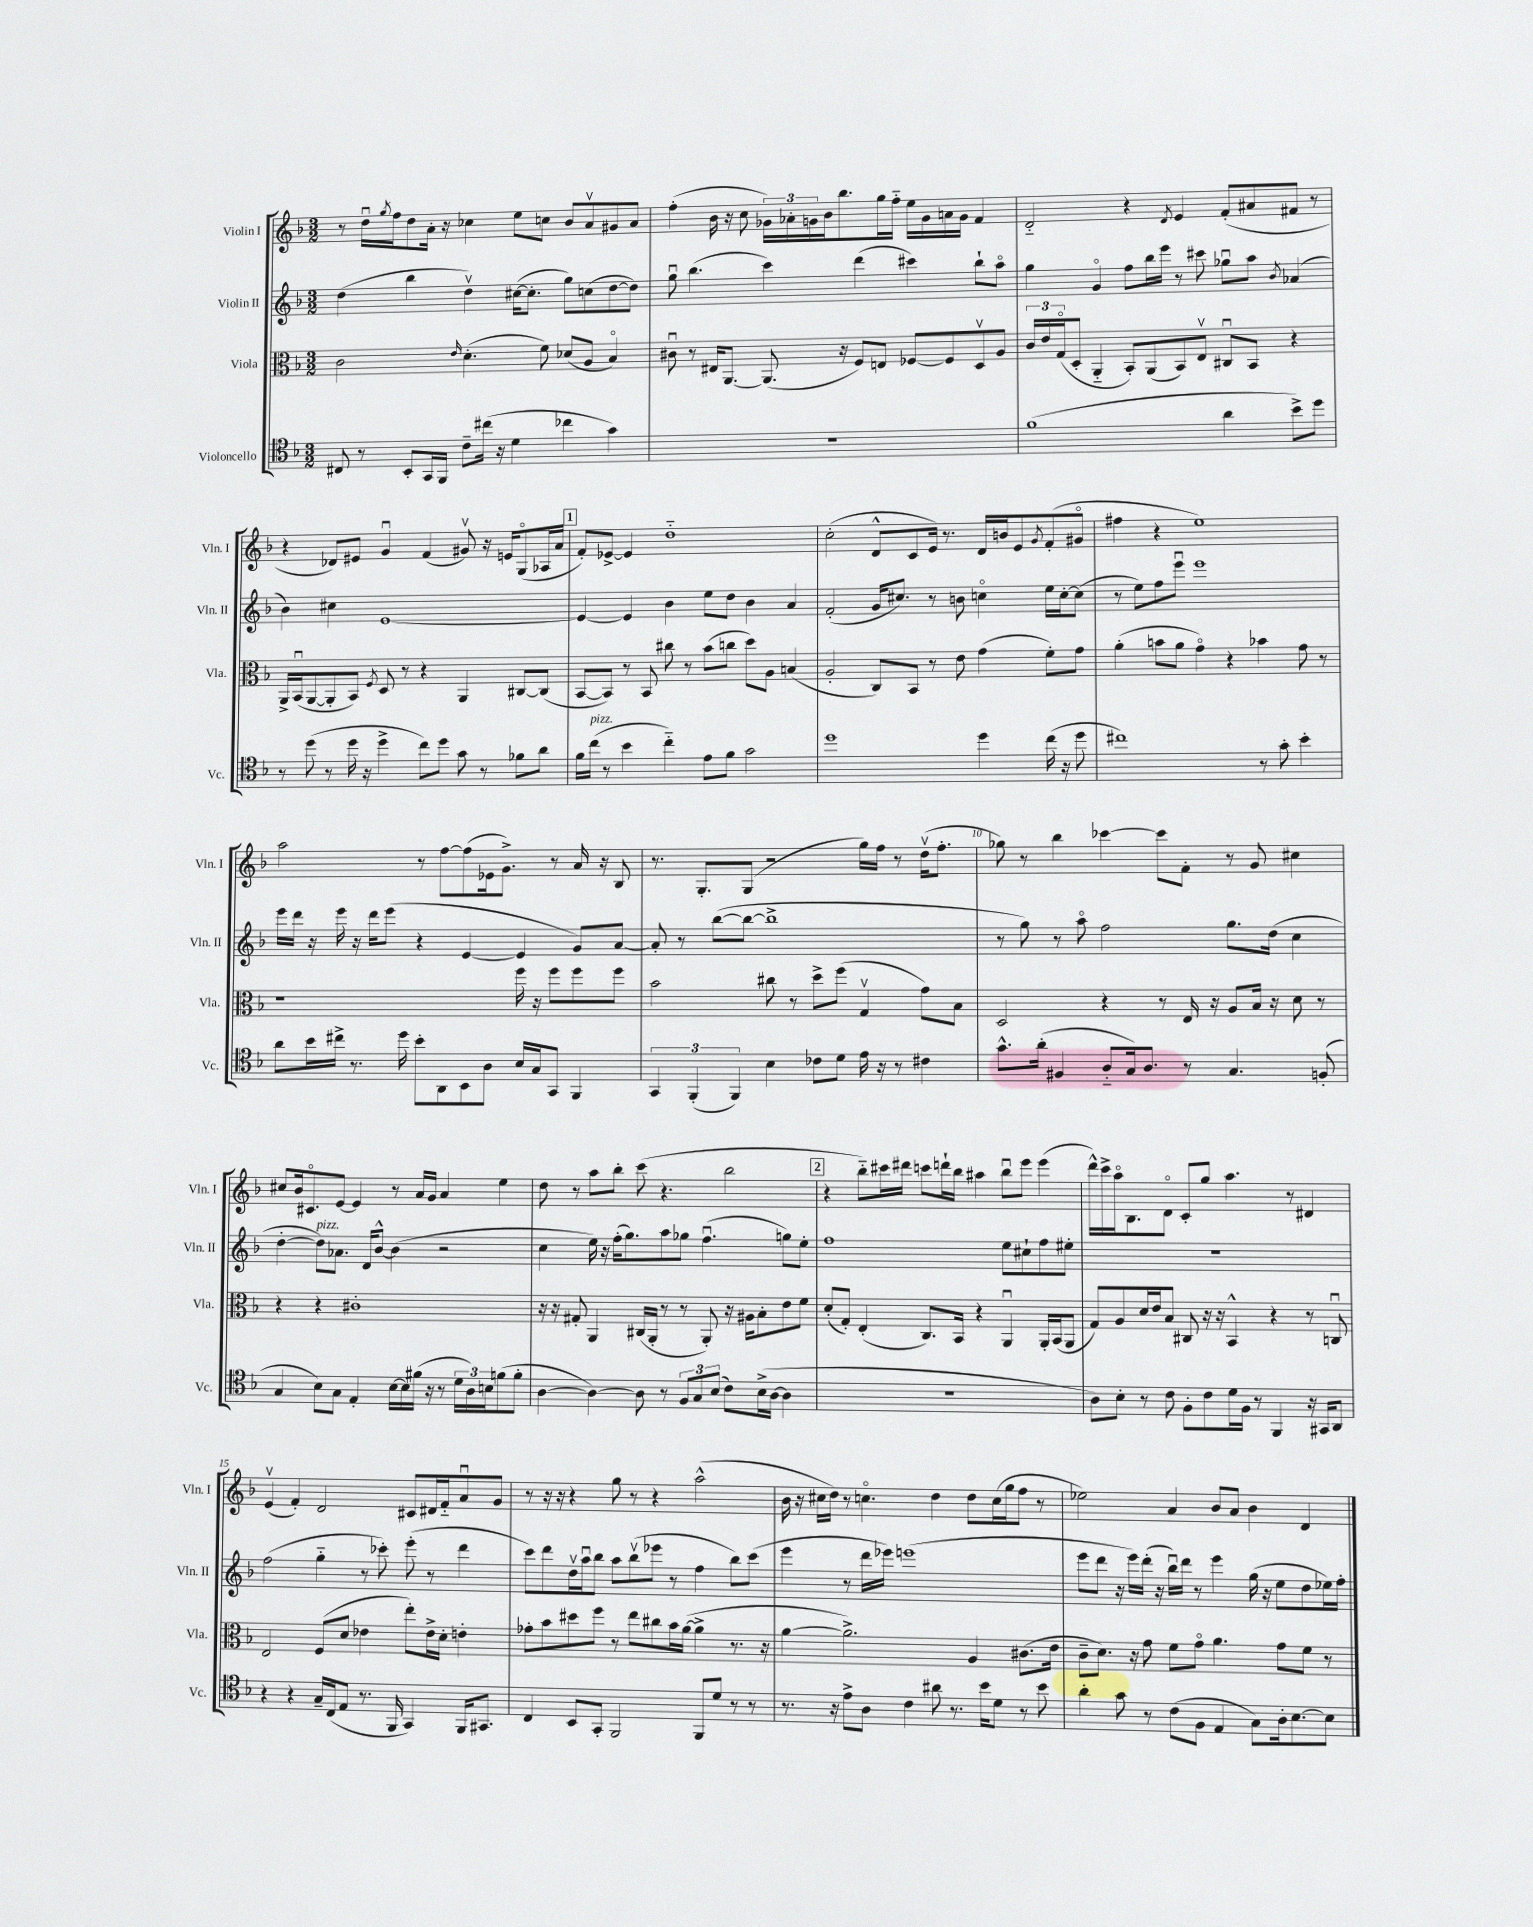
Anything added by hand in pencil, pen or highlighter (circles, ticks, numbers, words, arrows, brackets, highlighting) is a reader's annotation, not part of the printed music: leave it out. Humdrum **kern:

**kern	**kern	**kern	**kern
*staff4	*staff3	*staff2	*staff1
*clefC4	*clefC3	*clefG2	*clefG2
*k[b-]	*k[b-]	*k[b-]	*k[b-]
*M3/2	*M3/2	*M3/2	*M3/2
8C#	2c	(4dd	8r
8r	.	.	16ddu
.	.	.	8qgg
.	.	.	16ff
8BB-'	.	4bb-	8dd
16GG	.	.	16a'
16FF	.	.	16r
.	16qqe	.	.
8c~	(4.d'	4ddv)	4cc-
(16cc#	.	.	.
16r	.	.	.
4d	.	([16cc#	8ee
.	.	8.cc#']	.
.	8f)	.	8cc
4cc-	(8d-	8gg)	8b-
.	8A	(8cc	8av
4g)	4B-o)	[8dd	8g#
.	.	8dd])	8a
=	=	=	=
1.r	8c#u	8ggu	(4ff'
.	8r	(4.bb-	.
.	16E#	.	16b-
.	[8.AA	.	16r
.	.	.	8cc
.	(8.AA]	4ccc)	24g-)
.	.	.	24a-'
.	.	.	24g
.	.	.	16b-
.	16r	.	8.bb-
.	8F)	(4ddd	.
.	8E	.	16gg
.	.	.	16ff'~
.	[8F-	4ccc#)	16ee
.	.	.	16g
.	8F-]	.	16a
.	.	.	16g
.	8Dv	8bb-`	4f
.	8A	8aao	.
=	=	=	=
(1f	24c	4gg	2d'~
.	24e	.	.
.	(24Go	.	.
.	8D'	.	.
.	4AA'~	4go	.
.	8BB-')	8ff	4r
.	(8AA	16bb-	.
.	.	16eee	.
.	.	.	8qd
.	8BB-)	8r	4e
.	8Ev	8ccc#	.
4a	8C#u	8gg-u	(8f'
.	8BB-	8aa	8a#
.	.	8qb-	.
8b-^)	4r	(4a-	8f#
8dd	.	.	8r
=	=	=	=
8r	16AA^	4b-)	4r
.	(16BB-u	.	.
(8dd	[8AA	.	.
8r	8AA']	4cc#	8d-)
16dd	8BB-)	.	8e#
16r	.	.	.
.	8qF	.	.
4dd^	8D	[1e	4gu
.	8r	.	.
8cc)	4r	.	(4f
8dd	.	.	.
8g	4AA	.	8g#v)
8r	.	.	16r
.	.	.	16e
8f-	[8C#	.	(8Go
8a	(8C#]	.	16A-
.	.	.	16a
=	=	=	=
16f	[8BB-	4e_	8f')
(16cc	.	.	.
8r	8BB-])	.	[8e-^
4b-	8r	4e]	4e-]
.	8BB-	.	.
4cc'~)	8cc#	4b-	1dd'~
.	8r	.	.
8e	(8b-	8ee	.
8f	8cc	8dd	.
2g	8dd)	4b-	.
.	8A	.	.
.	(4B	4a	.
=	=	=	=
1dd	2A'	(2f'	(2cc'
.	8C)	16g	8d^^
.	.	8.cc#)	.
.	8BB-	.	8c
.	8r	8r	16e)
.	.	.	8.r
.	8e	8b	.
4dd	(4g	4cco	16d
.	.	.	16b
.	.	.	8e
.	.	.	8qg
(16cc	8f')	16ee	(8f'
16r	.	[16cc'	.
8dd	8g	(8cc]	8g#o
=	=	=	=
1cc#)	(4a'	8r	4ff#
.	.	8ee)	.
.	8b	8ff	4r
.	8a	8eeeu	.
.	4go)	1eee	1ee)
.	4r	.	.
8r	4b-	.	.
8g'	.	.	.
4b-'	8g	.	.
.	8r	.	.
=	=	=	=
8a	1r	16eee	2aa
.	.	16ddd	.
16b-	.	16r	.
16cc#^	.	16eee	.
8.r	.	16r	.
.	.	16ddd	.
.	.	(8eee	.
16dd	.	.	.
8b-'	.	4r	8r
8AA	.	.	[8ff
8BB-	.	[4e	(8ff]
8A	.	.	16e-
.	.	.	8.g^)
16B-	16ff	4e]	.
16G	16r	.	.
8GG	8ff	.	8r
4FF	8ff	8g)	16a
.	.	.	16r
.	8ff	[8a	8B-
=	=	=	=
6GG	2b-	8a']	8.r
.	.	8r	.
(6FF'	.	.	.
.	.	.	8.G'
.	.	([8bb-	.
6FF)	.	.	.
.	.	8bb-_	(8G
4B-	8cc#	1bb-^]	2r
.	8r	.	.
8c-	8dd^	.	.
8d	(8ff	.	.
16e	4Gv	.	16gg)
16r	.	.	16ff
8r	.	.	8r
4c#	8g)	.	(16ddv
.	.	.	8.ff'
.	8B-	.	.
=	=	=	=
8.g^^	2D	8r	8gg-)
.	.	8gg)	8r
(16a'	.	.	.
4F#	.	8r	4bb-
.	.	8aao	.
8A'~	4r	2ff	[4ccc-
16G)	.	.	.
8.A	.	.	.
.	8r	.	8ccc-]
8r	16E	.	8f'
.	16r	.	.
4.G	8A	8.gg	8r
.	16B-	.	8g
.	16r	(16dd	.
.	8d	4cc	4cc#
(8F'	8r	.	.
=	=	=	=
4G	4r	[4dd'	8cc#
.	.	.	16b-
.	.	.	8.c#o
8B-)	4r	8dd])	.
8G	.	8.a-	[8e
4E'	1c#'	.	4e]
.	.	16d	.
.	.	[8b-^^	.
[16B-	.	(4b-]	8r
16B-]	.	.	.
(16f#	.	.	16a
16r	.	.	16g
8r	.	2r	4a
24d	.	.	.
24A)	.	.	.
24B	.	.	.
(8f	.	.	4ee
8f'	.	.	.
=	=	=	=
[4A	16r	4cc	8dd
.	16r	.	.
.	8G#'	.	8r
4A_)	4AA	16ee)	8aa
.	.	16r	.
.	.	(16ff'	8bb-'
.	.	8.gg)	.
8A]	(16C#	.	(8ccc
.	16AA'	.	.
8r	8r	8aa	4.r
12F	8r	8gg-	.
12G	.	.	.
.	8AA')	(4.ffu	.
(12B-	.	.	.
8c)	16r	.	2bb-
.	16A#	.	.
(16B-^	8B-'	.	.
[16A	.	.	.
4A]	8e	8gg)	.
.	8f	8ee'	.
=	=	=	=
1.r	(8d'	1ff	4r
.	8G')	.	.
.	(4E'	.	8bb-'~)
.	.	.	16ccc#
.	.	.	16ddd#
.	8.C)	.	8ccc
.	.	.	16ddd`
.	16BB-	.	16bb-
.	4r	.	4aa#
.	4AAu	8ee	8bb-u
.	.	8cc#`	8eee
.	16AA'	8ff	(4eee
.	(16BB-	.	.
.	8AA	8ee#'	.
=	=	=	=
8A)	8G)	1.r	16ddd^^)
.	.	.	16ccc^
8B-'	8A	.	16aao
.	.	.	8.B-
8r	16d	.	.
.	16e	.	.
8c	8B-	.	8do
8F'	8C#	.	8c'
8c	16r	.	8gg
.	16r	.	.
16d	4BB-^^	.	4.aa
16F	.	.	.
8r	.	.	.
4FF	4r	.	.
.	.	.	8r
16r	8r	.	4d#
16GG#	.	.	.
8AA	8Cu	.	.
=	=	=	=
4r	2E	(2ff	(4ev
4r	.	.	4f')
16G~	(8F	4gg'~	2d
(16C	.	.	.
8E	8d	.	.
8.r	4e-	8r	.
.	.	8ccc-')	.
16FF	.	.	.
4GG)	8ee')	(8eee'	8c#
.	16e-^	8r	16d#
.	16d'	.	16f'~
16FF	4e'	4ddd	8au
8.GG#	.	.	.
.	.	.	8g
=	=	=	=
4C	8g-'	8ccc)	8r
.	8b-	8ddd	16r
.	.	.	16r
8BB-	8dd#	16ddv	4r
.	.	16aau	.
8GG'	8ff	8bb-	.
2FF	8r	8aa	8gg
.	8ee	(8bb-v	8r
.	8cc#	8eee-	4r
.	16b-	8r	.
.	([16a	.	.
8FF	4a^]	4ff	(2aa^^
8d	.	.	.
8r	8.r	8bb-)	.
8r	.	(8ccc	.
.	16r	.	.
=	=	=	=
8.r	[4a	4eee	16b-
.	.	.	16r
.	.	.	16cc#
16r	.	.	16dd)
8e^	2.a^])	8r	8r
8A	.	16ddd	4.cco
.	.	16eee-)	.
4c	.	(1eee	.
8a#	.	.	4dd
8.r	.	.	.
.	4A	.	8dd
16b-	.	.	.
8d	.	.	(16cc
.	.	.	16gg
8r	(8.c#	.	8ff
8b-	.	.	8r
.	16e	.	.
=	=	=	=
4a'	8c~	8eee	2ee-)
.	8.d)	8ddd	.
8g	.	16r	.
.	16r	16eee)	.
8r	8g	(16ddd'	.
.	.	16r	.
(8c	8f	16bb-u)	4a
.	.	16ddd	.
8F	8go	8r	.
4E	4.a	4eee	8b-
.	.	.	8a
8G)	.	(16gg	4b-
.	.	16r	.
16A'	8g	8ee	.
[8.B-	.	.	.
.	8f	8dd	4d
8B-]	8r	16ee-)	.
.	.	16ff'	.
==	==	==	==
*-	*-	*-	*-
